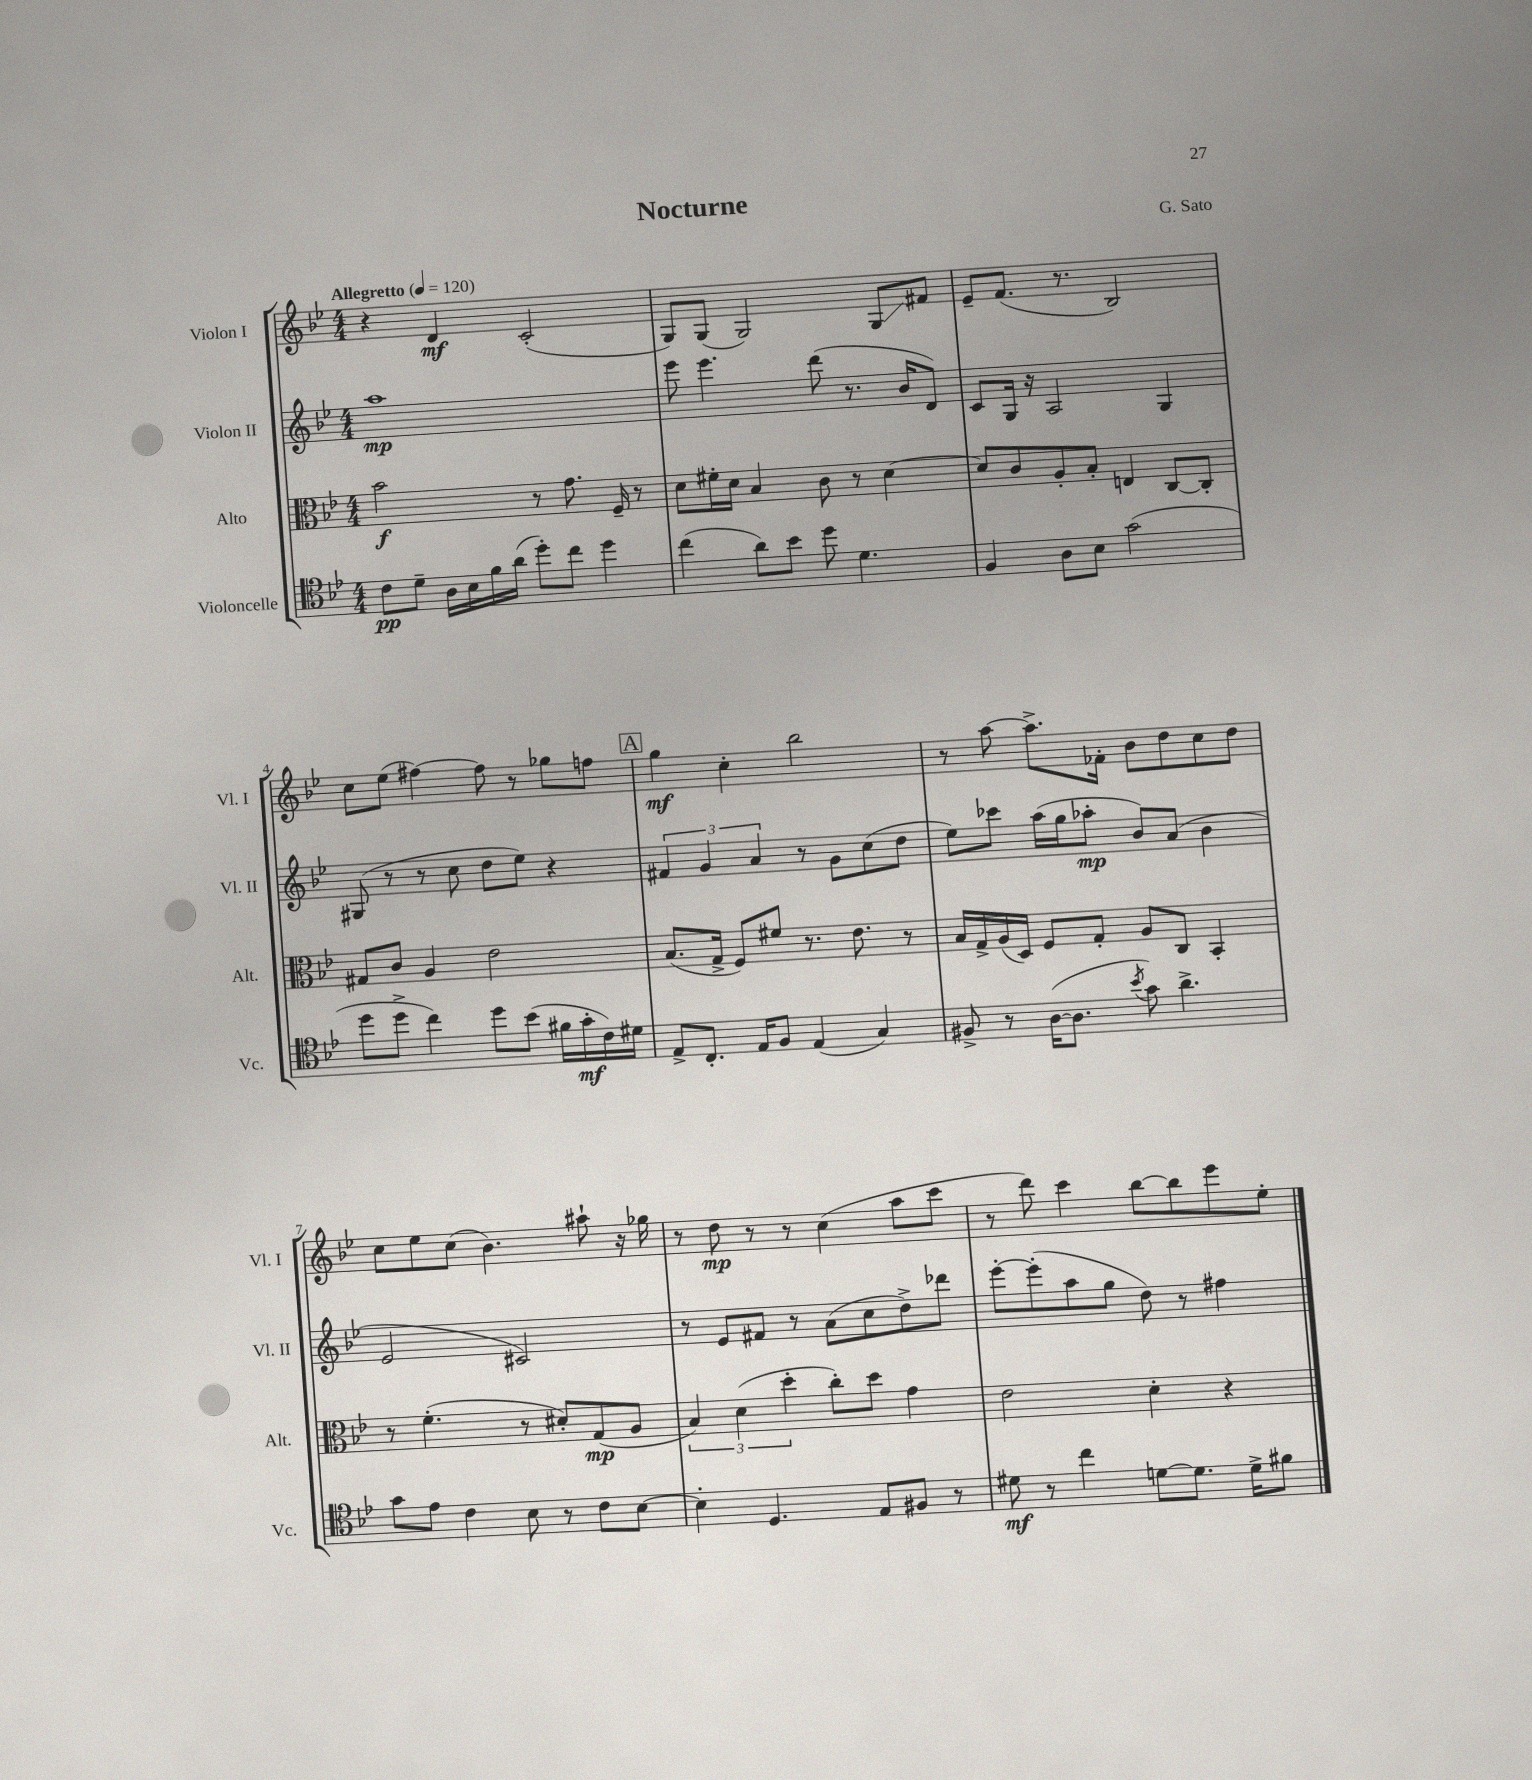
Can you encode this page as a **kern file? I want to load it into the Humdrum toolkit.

**kern	**kern	**kern	**kern
*staff4	*staff3	*staff2	*staff1
*clefC4	*clefC3	*clefG2	*clefG2
*k[b-e-]	*k[b-e-]	*k[b-e-]	*k[b-e-]
*M4/4	*M4/4	*M4/4	*M4/4
*MM120	*MM120	*MM120	*MM120
8c\L	2b-\	1aa	4r
8d~\J	.	.	.
16A\LL	.	.	4d/
16B-\	.	.	.
16f\	.	.	.
(16a\JJ	.	.	.
8dd'\L)	8r	.	(2c'/
8cc\J	8.g\	.	.
4dd\	.	.	.
.	16F~/	.	.
.	8r	.	.
=	=	=	=
(4cc\	8d\L	8eee-\	8G/L)
.	16f#'\L	4.eee-\	(8G/J
.	16d\JJ	.	.
8a\L)	4B-/	.	2G/)
8b-\J	.	.	.
8dd\	8c\	(8ddd\	.
4.d\	8r	8.r	.
.	[4d\	.	8G/L
.	.	16b-/LK	.
.	.	8d/J)	8f#/J
=	=	=	=
4F/	8d/]L	8c/L	8e-~/L
.	8c/	16G/Jk	(8.f/J
.	.	16r	.
8A\L	8A'/	2A/	.
.	.	.	8.r
8B-\J	8B-'/J	.	.
(2g\	4E/	.	2B-/)
.	[8C/L	4G/	.
.	8C'/]J	.	.
=	=	=	=
8dd\L	8G#/L	(8G#/	8cc\L
8dd^\J	8c/J	8r	(8ee-\J
4cc\)	4A/	8r	[4ff#\)
.	.	8cc\	.
8dd\L	2e-\	8dd\L	8ff#\]
(8b-\J	.	8ee-\J)	8r
16f#\LL	.	4r	8gg-\L
16g'\	.	.	.
16c\)	.	.	8ff\J
16d#\JJ	.	.	.
=	=	=	=
8E-^/L	(8.B-/L	6f#/	4gg\
8.C'/J	.	.	.
.	.	6g/	.
.	16G^/Jk	.	.
.	8F/L)	.	4cc'\
16E-/LK	.	.	.
.	.	6a/	.
8F/J	8f#/J	.	.
(4E-/	8.r	8r	2bb-\
.	.	8g\L	.
.	8.e-\	.	.
4G/)	.	(8cc\	.
.	8r	8dd\J	.
=	=	=	=
8F#^/	16B-/LL	8ee-\L)	8r
.	16G^/	.	.
8r	(16A/	8ccc-\J	[8aa\
.	16D/JJ)	.	.
([16A\LK	8F/L	(16aa\LL	8.aa^\]L
8.A\]J	.	16gg\J	.
.	8G'/J	8aa-'\J	.
.	.	.	16f-'\Jk
8qb-/	.	.	.
8g\)	8A/L	8b-/L)	8b-\L
4.a^\	8C/J	(8a/J	8dd\
.	4BB-'/	4b-\	8cc\
.	.	.	8dd\J
=	=	=	=
8g\L	8r	2e-/	8cc\L
8e-\J	(4.f'\	.	8ee-\
4c\	.	.	(8cc\J
.	.	.	4.b-\)
8B-\	8r	2c#/)	.
8r	8d#'/L)	.	.
8c\L	(8G/	.	8aa#`\
[8B-\J	8A/J	.	16r
.	.	.	16gg-\
=	=	=	=
4B-'\]	6B-/)	8r	8r
.	.	8e-/L	8dd\
.	(6d\	.	.
4.D/	.	8f#/J	8r
.	6dd'\	.	.
.	.	8r	8r
.	8cc'\L)	(8a\L	(4cc\
8E-/L	8dd\J	8cc\	.
8F#/J	4g\	8dd^\)	8aa\L
8r	.	8ddd-\J	8ccc\J
=	=	=	=
8d#\	2e-\	[8eee-'\L	8r
8r	.	(8eee-'\]	8ddd\)
4cc\	.	8aa\	4ccc\
.	.	8gg\J	.
[8d\L	4d'\	8dd\)	[8bb-\L
8.d\]J	.	8r	8bb-\]
.	4r	4ff#\	8eee-\
16d^\LK	.	.	.
8f#\J	.	.	8ee-'\J
==	==	==	==
*-	*-	*-	*-
